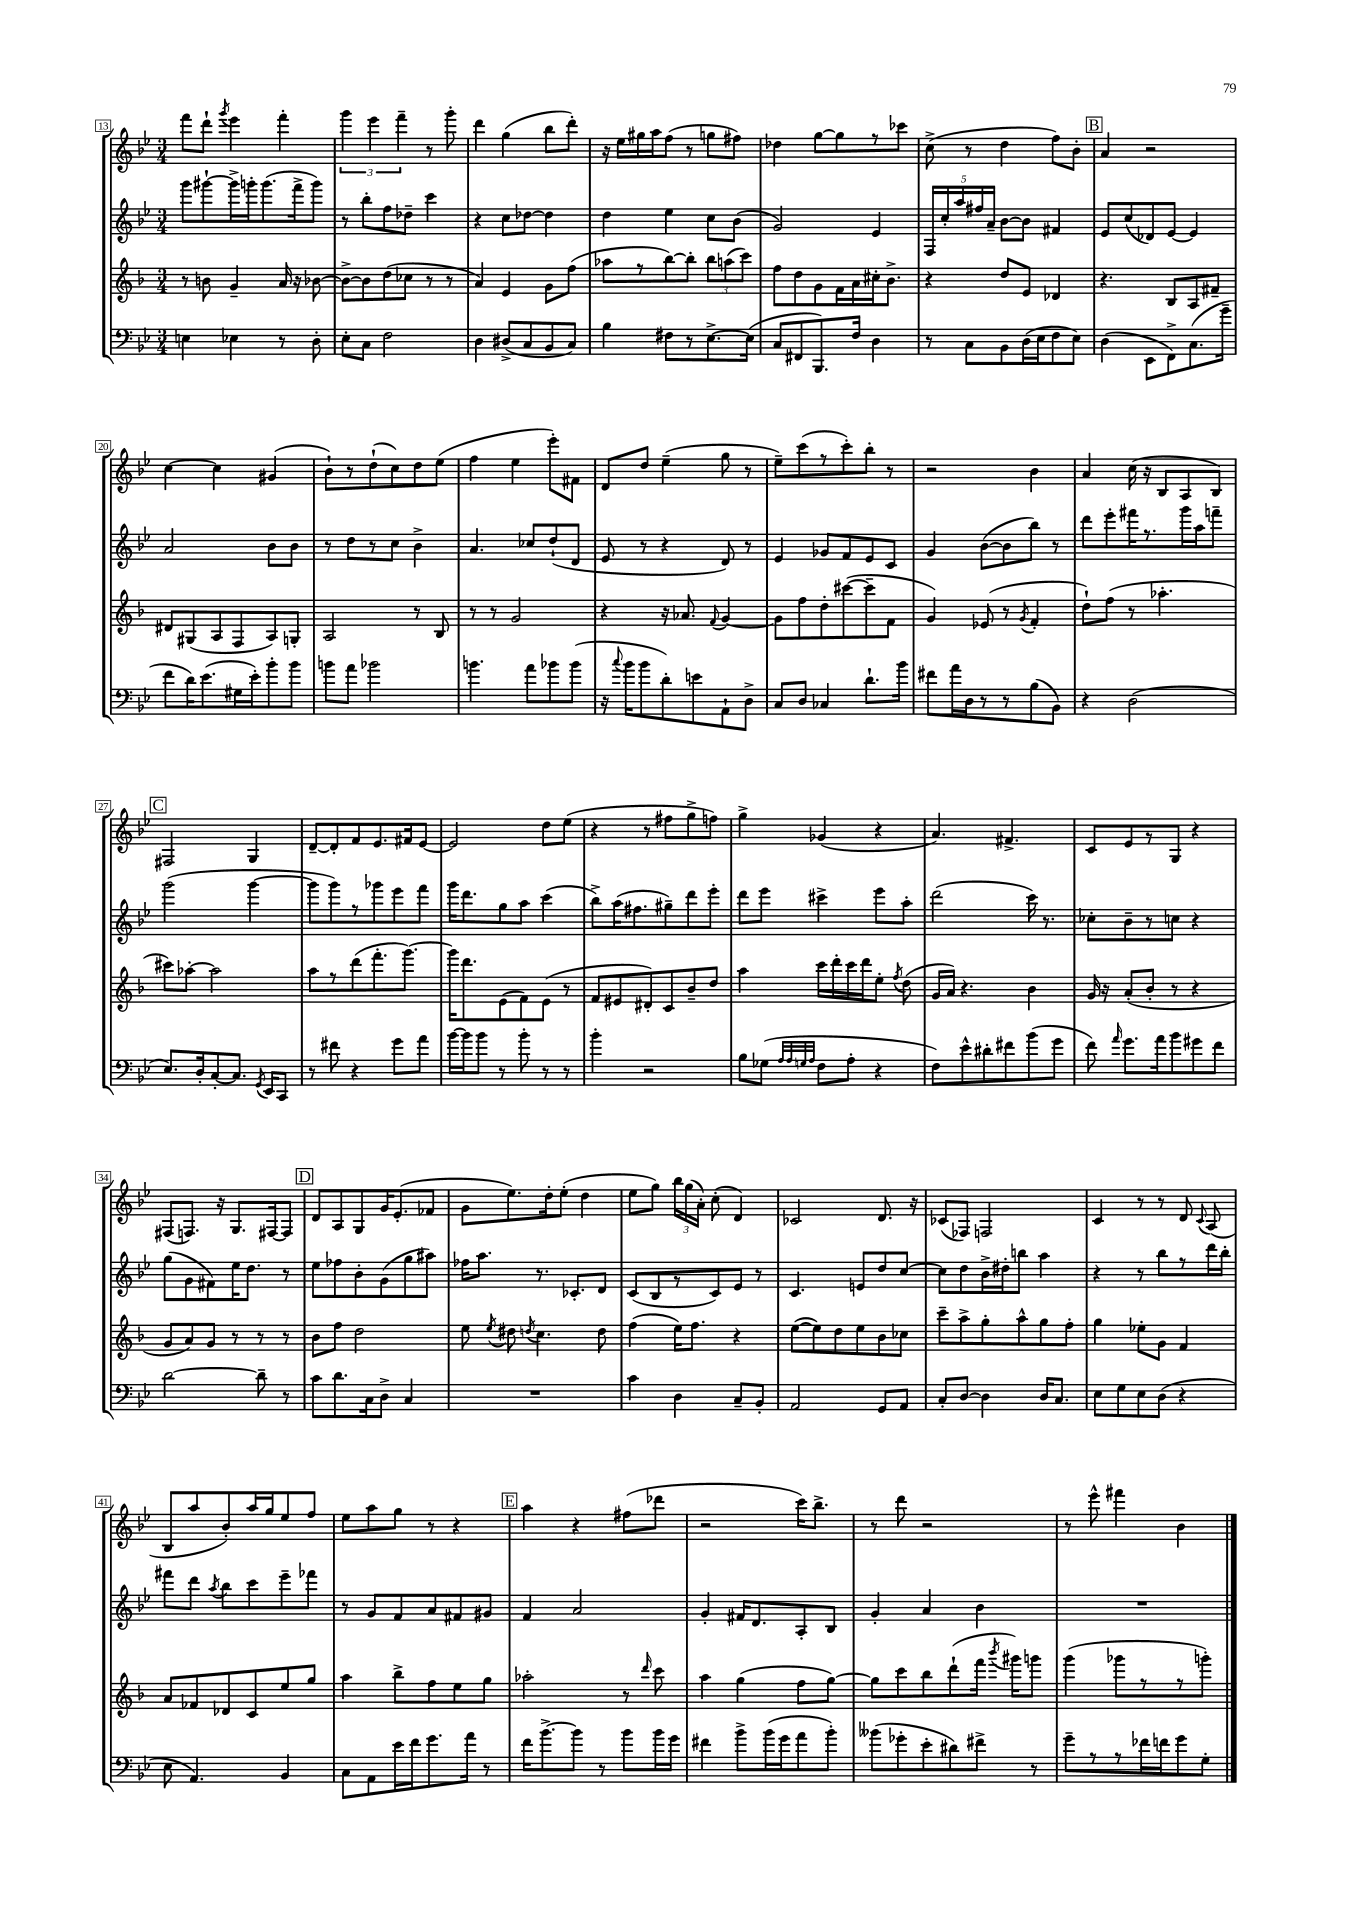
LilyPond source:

<<
\new StaffGroup <<
\new Staff = "s0" {
    \clef treble \key bes \major \numericTimeSignature \time 3/4
    \autoBeamOff f'''8[ d'''8]-! \acciaccatura { g'''8 } ees'''4 f'''4-. |
    \tuplet 3/2 { g'''4 ees'''4 f'''4-- } r8 g'''8-. |
    d'''4 g''4( bes''8[ d'''8]-.) |
    r16 ees''16[ gis''16 a''16 f''8]( r8 g''8[ fis''8]) |
    des''4 g''8[~ g''8 r8 ces'''8] |
    c''8->( r8 d''4 f''8[) bes'8]-. |
    \mark \markup { \box "B" } a'4 r2 |
    c''4~ c''4 gis'4( |
    bes'8[-!) r8 d''8-!( c''8) d''8 ees''8]( |
    f''4 ees''4 ees'''8[-.) fis'8] |
    d'8[ d''8] ees''4--( g''8 r8 |
    ees''8[--) c'''8( r8 c'''8-.) bes''8]-. r8 |
    r2 bes'4 |
    a'4 c''16( r16 bes8[ a8 bes8]) |
    \mark \markup { \box "C" } fis2 g4 |
    d'8[~-- d'8-. f'8 ees'8. fis'16 ees'8]~ |
    ees'2 d''8[ ees''8]( |
    r4 r8 fis''8[ g''8-> f''8]) |
    g''4-> ges'4( r4 |
    a'4.) fis'4.-> |
    c'8[ ees'8 r8 g8] r4 |
    fis8[( f8.]) r16 g8.[ fis16~ fis8] |
    \mark \markup { \box "D" } d'8[ a8 g8 g'16 ees'8.-.( fes'8] |
    g'8[ ees''8.) d''16-. ees''8]-.( d''4 |
    ees''8[ g''8]) \tuplet 3/2 { bes''16[ g''16( a'16]-.) } c''8-.( d'4) |
    ces'2 d'8. r16 |
    ces'8[( fes8]) f2 |
    c'4 r8 r8 d'8 \appoggiatura { c'8 } a8( |
    bes8[ a''8 bes'8-.) a''16 g''16 ees''8 f''8] |
    ees''8[ a''8 g''8] r8 r4 |
    \mark \markup { \box "E" } a''4 r4 fis''8[( des'''8] |
    r2 c'''16[) bes''8.]-> |
    r8 d'''8 r2 |
    r8 ees'''8-^ fis'''4 bes'4 \bar "|." |
}
\new Staff = "s1" {
    \clef treble \key bes \major \numericTimeSignature \time 3/4
    \autoBeamOff g'''8[ gis'''8~-! gis'''16-> g'''16-. g'''8.( f'''16-> g'''8]) |
    r8 bes''8[-. f''8 des''8]-- c'''4 |
    r4 c''8[ des''8]~ des''4 |
    d''4 ees''4 c''8[ bes'8]( |
    g'2) ees'4 |
    \tuplet 5/4 { f16[ c''16-. a''16 fis''16 a'16]-- } bes'8[~ bes'8] fis'4 |
    \mark \markup { \box "B" } ees'8[ c''8( des'8) ees'8]~ ees'4 |
    a'2 bes'8[ bes'8] |
    r8 d''8[ r8 c''8] bes'4-> |
    a'4. ces''8[ d''8-!( d'8] |
    ees'8 r8 r4 d'8) r8 |
    ees'4 ges'8[ f'8 ees'8 c'8] |
    g'4 bes'8[~( bes'8 bes''8]) r8 |
    d'''8[ ees'''8-. fis'''16 r8. g'''16 a''16 f'''8]-- |
    \mark \markup { \box "C" } g'''2( g'''4~ |
    g'''8[ g'''8) r8 ges'''8 ees'''8 f'''8] |
    g'''16[ d'''8. g''8 a''8] c'''4( |
    bes''8[->) a''16( fis''8. gis''8--) d'''8 ees'''8]-. |
    d'''8[ ees'''8] cis'''4-> ees'''8[ a''8]-. |
    d'''2( c'''16) r8. |
    ces''8[-. bes'8-- r8 c''8] r4 |
    g''8[( g'8 fis'8) ees''16 d''8.] r8 |
    \mark \markup { \box "D" } ees''8[ fes''8 bes'8-. g'8( g''8 ais''8]) |
    fes''16[ a''8.] r8. ces'8.[-. d'8] |
    c'8[( bes8 r8 c'8) ees'8] r8 |
    c'4. e'8[ d''8 c''8]~ |
    c''8[ d''8 bes'16-> dis''16-. b''8] a''4 |
    r4 r8 bes''8[ r8 d'''16 bes''16]-. |
    fis'''8[ d'''8] \acciaccatura { a''8 } bes''8[ c'''8 ees'''8-- fes'''8] |
    r8 g'8[ f'8 a'8 fis'8 gis'8] |
    \mark \markup { \box "E" } f'4 a'2 |
    g'4-. fis'16[ d'8. a8-. bes8] |
    g'4-. a'4 bes'4 |
    R2. \bar "|." |
}
\new Staff = "s2" {
    \clef treble \key f \major \numericTimeSignature \time 3/4
    \autoBeamOff r8 b'8 g'4-- a'16 r16 bes'8~ |
    bes'8[~-> bes'8 d''8( ces''8] r8 r8 |
    a'4) e'4 g'8[ f''8]( |
    aes''8[ r8 bes''8~) bes''8]-. \tuplet 3/2 { bes''8[ a''8( c'''8]) } |
    f''8[ d''8 g'8 f'16 a'16 cis''16-. bes'8.]-> |
    r4 d''8[ e'8] des'4 |
    \mark \markup { \box "B" } r4. bes8[ a8 fis'8]-- |
    dis'8[ gis8( a8 f8 a8) g8]-. |
    a2 r8 bes8 |
    r8 r8 g'2 |
    r4 r16 aes'8. \appoggiatura { f'8 } g'4~ |
    g'8[ f''8 d''8-. cis'''8~( cis'''8-- f'8] |
    g'4) ees'8( r8 \acciaccatura { g'8 } f'4-. |
    d''8[-!) f''8]( r8 aes''4.-. |
    \mark \markup { \box "C" } cis'''8[) aes''8]~-. aes''2 |
    a''8[ r8 d'''8( f'''8.-. g'''8.]~) |
    g'''16[ d'''8. e'8( f'8) e'8]( r8 |
    f'8[ eis'8 dis'8-.) c'8 bes'8-- d''8] |
    a''4 c'''16[ d'''16-. c'''16 d'''16 e''8]-. \acciaccatura { f''8 } d''8( |
    g'16[ a'16]) r4. bes'4 |
    g'16 r16 a'8[-.( bes'8]-. r8 r4 |
    g'8[ a'8) g'8] r8 r8 r8 |
    \mark \markup { \box "D" } bes'8[ f''8] d''2 |
    e''8 \acciaccatura { e''8 } dis''8 \acciaccatura { d''8 } c''4. d''8 |
    f''4( e''16[) f''8.] r4 |
    e''8[~( e''8) d''8 e''8 bes'8 ces''8] |
    c'''8[-- a''8-> g''8-. a''8-^ g''8 f''8]-. |
    g''4 ees''8[-. g'8] f'4 |
    a'8[ fes'8 des'8 c'8 e''8 g''8] |
    a''4 bes''8[-> f''8 e''8 g''8] |
    \mark \markup { \box "E" } aes''2-. r8 \grace { d'''16 } c'''8 |
    a''4 g''4( f''8[ g''8]~) |
    g''8[ c'''8 bes''8 d'''8-!( f'''16] \acciaccatura { bes'''8 } gis'''16[) g'''8] |
    g'''4( ges'''8[ r8 r8 g'''8]-.) \bar "|." |
}
\new Staff = "s3" {
    \clef bass \key bes \major \numericTimeSignature \time 3/4
    \autoBeamOff e4 ees4 r8 d8-. |
    ees8[-. c8] f2 |
    d4 dis8[->( c8 bes,8 c8]) |
    bes4 fis8[ r8 ees8.~-> ees16]( |
    c8[ fis,8 bes,,8.) f16] d4 |
    r8 c8[ bes,8 d16( ees16 f8 ees8]) |
    \mark \markup { \box "B" } d4( ees,8[ f,8->) c8.( g'16]-- |
    f'8[ d'16) ees'8.( gis16 ees'16-.) bes'8-. bes'8] |
    b'8[ a'8] bes'2 |
    b'4. a'8[ bes'8 bes'8]( |
    r16 \appoggiatura { c''8 } bes'16[ bes'8 d'8-.) e'8 a,8-! d8]-> |
    c8[ d8] ces4 d'8.[-! bes'16] |
    fis'8[ a'16 d16 r8 r8 bes8( bes,8]) |
    r4 d2( |
    \mark \markup { \box "C" } ees8.[) d16-. c8~-. c8.] \acciaccatura { g,8 } ees,16[ c,8] |
    r8 fis'8 r4 g'8[ a'8] |
    bes'16[~ bes'16 bes'8] r8 bes'8-. r8 r8 |
    bes'4-. r2 |
    bes8[ ges8]( \grace { a32[ a32 g32 a32] } f8[ a8]-. r4 |
    f8[) ees'8-^ dis'8-. fis'8 bes'8( g'8] |
    f'8) \grace { a'16 } g'8.[ a'16 bes'8 gis'8 f'8] |
    d'2~ d'8-- r8 |
    \mark \markup { \box "D" } c'8[ d'8. c16 d8]-> c4 |
    R2. |
    c'4 d4 c8[-- bes,8]-. |
    a,2 g,8[ a,8] |
    c8[-. d8]~ d4 d16[ c8.] |
    ees8[ g8 ees8 d8]( r4 |
    ees8 a,4.) bes,4 |
    c8[ a,8 ees'16 f'16 g'8. a'16] r8 |
    \mark \markup { \box "E" } f'16[ bes'8.~-> bes'8] r8 bes'8[ bes'16 g'16] |
    fis'4 bes'8[-> bes'16( g'16 a'8 bes'8]-.) |
    beses'8[( ges'8-. ees'8-. dis'8) fis'8]-> r8 |
    g'8[-- r8 r8 fes'16 f'16 g'8 g8]-. \bar "|." |
}
>>
>>
\layout { \context { \Score currentBarNumber = #13 \override BarNumber.stencil = #(make-stencil-boxer 0.1 0.3 ly:text-interface::print) } }
